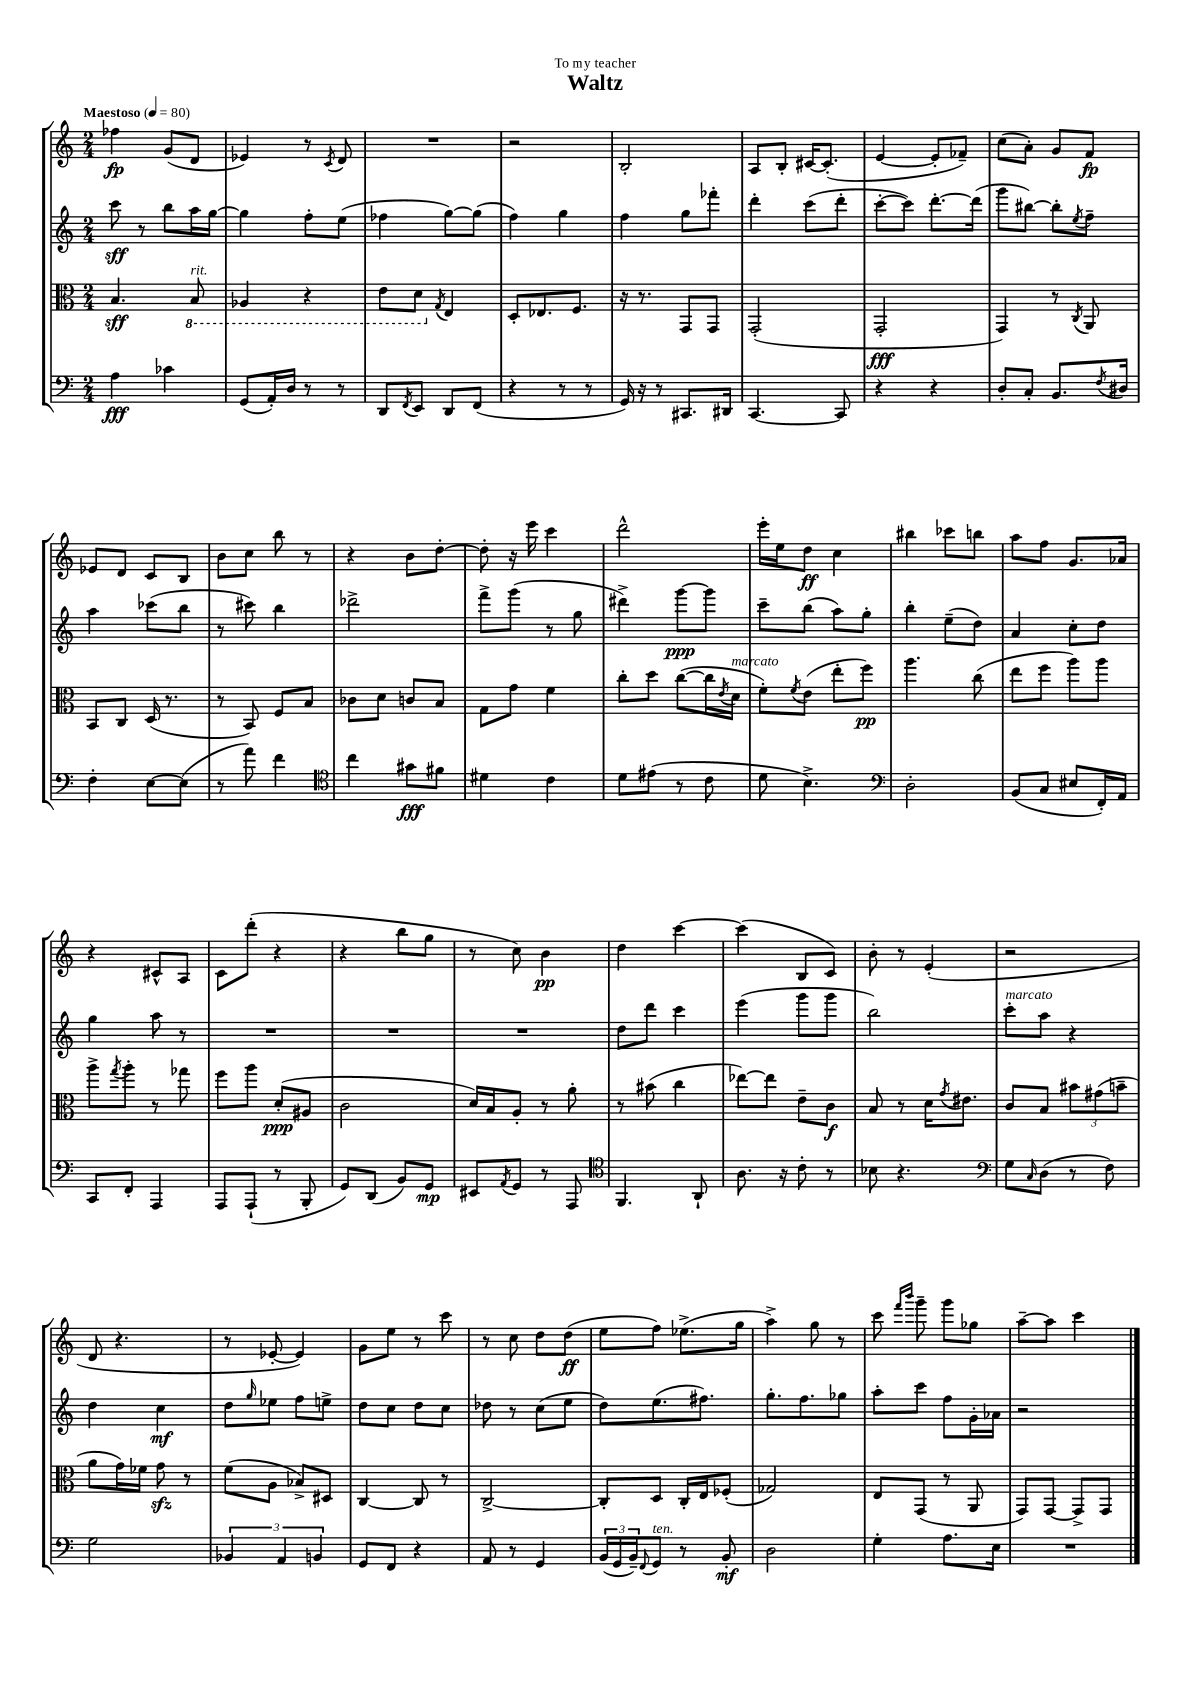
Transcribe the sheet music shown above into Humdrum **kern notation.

**kern	**kern	**kern	**kern
*staff4	*staff3	*staff2	*staff1
*clefF4	*clefC3	*clefG2	*clefG2
*k[]	*k[]	*k[]	*k[]
*M2/4	*M2/4	*M2/4	*M2/4
*MM80	*MM80	*MM80	*MM80
4A	4.B	8ccc	4ff-
.	.	8r	.
4c-	.	8bb	(8g
.	8BB	16aa	8d
.	.	[16gg	.
=	=	=	=
(8GG	4AA-	4gg]	4e-)
16AA')	.	.	.
16D	.	.	.
8r	4r	8ff'	8r
.	.	.	8qc
8r	.	(8ee	8d
=	=	=	=
8DD	8E	4ff-	2r
8qFF	.	.	.
8EE	8D	.	.
.	8qG	.	.
8DD	4E	[8gg)	.
(8FF	.	(8gg]	.
=	=	=	=
4r	8D'	4ff)	2r
.	8.E-	.	.
8r	.	4gg	.
.	8.F	.	.
8r	.	.	.
=	=	=	=
16GG)	16r	4ff	2B'
16r	8.r	.	.
8r	.	.	.
8.CC#	8GG	8gg	.
.	8GG	8fff-'	.
16DD#	.	.	.
=	=	=	=
[4.CC	(2GG'	4ddd'	8A
.	.	.	8B'
.	.	(8ccc	[16c#
.	.	.	(8.c#']
8CC]	.	8ddd'	.
=	=	=	=
4r	2GG'	[8ccc'	[4e
.	.	8ccc])	.
4r	.	[8.ddd'	8e']
.	.	.	8f-~)
.	.	(16ddd]	.
=	=	=	=
8D'	4GG)	8ggg	(8cc
8C'	.	[8bb#)	8a')
8.BB	8r	8bb#']	8g
.	8qC	8qee	.
.	8AA	8ff~	8f
8qF	.	.	.
16D#	.	.	.
=	=	=	=
4F'	8BB	4aa	8e-
.	8C	.	8d
[8E	(16D	(8ccc-	8c
.	8.r	.	.
(8E]	.	8bb	8B
=	=	=	=
8r	8r	8r	8b
8a)	8BB)	8ccc#)	8cc
4f	8F	4bb	8bb
.	8B	.	8r
=	=	=	=
*clefC4	*	*	*
4cc	8c-	2ddd-^	4r
.	8d	.	.
8g#	8c	.	8b
8f#	8B	.	[8dd'
=	=	=	=
4d#	8G	8fff^	8dd']
.	8g	(8ggg	16r
.	.	.	16eee
4c	4f	8r	4ccc
.	.	8gg	.
=	=	=	=
8d	8cc'	4ddd#^)	2ddd^^
(8e#	8dd	.	.
8r	([8cc	[8ggg	.
8c	16cc]	8ggg]	.
.	8qe	.	.
.	16d	.	.
=	=	=	=
8d	8f')	8ccc~	16eee'
.	.	.	16ee
.	8qf	.	.
4.B^)	(8e	(8bb	8dd
.	8ee'	8aa)	4cc
.	8ff)	8gg'	.
=	=	=	=
*clefF4	*	*	*
2D'	4.aa	4bb'	4bb#
.	.	(8ee~	8ccc-
.	(8cc	8dd)	8bb
=	=	=	=
(8BB	8ee	4a	8aa
8C	8ff	.	8ff
8E#	8aa)	8cc'	8.g
16FF')	8aa	8dd	.
16AA	.	.	16a-
=	=	=	=
8CC	8aa^	4gg	4r
.	8qgg	.	.
8FF'	8aa'	.	.
4AAA	8r	8aa	8c#^^
.	8gg-	8r	8A
=	=	=	=
8AAA	8ff	2r	8c
(8AAA`	8aa	.	(8ddd'
8r	(8d'	.	4r
8BBB'	8A#	.	.
=	=	=	=
8GG)	2c	2r	4r
(8DD	.	.	.
8BB)	.	.	8bb
8GG	.	.	8gg
=	=	=	=
8EE#	16d)	2r	8r
.	16B	.	.
8qAA	.	.	.
8GG	8A'	.	8cc)
8r	8r	.	4b
8AAA	8a'	.	.
=	=	=	=
*clefC4	*	*	*
4.FF	8r	8dd	4dd
.	(8b#	8ddd	.
.	4cc	4ccc	[4ccc
8AA`	.	.	.
=	=	=	=
8.A	[8ee-)	(4eee	(4ccc]
.	8ee-]	.	.
16r	.	.	.
8c'	8e~	8ggg	8B
8r	8c	8ggg	8c)
=	=	=	=
8B-	8B	2bb)	8b'
4.r	8r	.	8r
.	16d	.	(4e'
.	8qg	.	.
.	8.e#	.	.
=	=	=	=
*clefF4	*	*	*
8G	8c	8ccc'	2r
16qqC	.	.	.
(8D	8B	8aa	.
8r	12b#	4r	.
.	(12g#	.	.
8F)	.	.	.
.	12b~	.	.
=	=	=	=
2G	8a	4dd	8d
.	16g)	.	4.r
.	16f-	.	.
.	8g	4cc	.
.	8r	.	.
=	=	=	=
6BB-	(8f	8dd	8r
.	.	16qqgg	.
.	8A	8ee-	[8e-'
6AA	.	.	.
.	8B-^)	8ff	4e-])
6BB	.	.	.
.	8D#	8ee^	.
=	=	=	=
8GG	[4C	8dd	8g
8FF	.	8cc	8ee
4r	8C]	8dd	8r
.	8r	8cc	8ccc
=	=	=	=
8AA	[2C^	8dd-	8r
8r	.	8r	8cc
4GG	.	(8cc	8dd
.	.	8ee	(8dd
=	=	=	=
(24BB	8C']	8dd)	8ee
24GG	.	.	.
24BB~)	.	.	.
8qqFF	.	.	.
8GG	8D	(8.ee	8ff)
8r	16C'	.	(8.ee-^
.	16E	8.ff#)	.
8BB'	(8F-'	.	.
.	.	.	16gg
=	=	=	=
2D	2G-)	8.gg'	4aa^)
.	.	8.ff	.
.	.	.	8gg
.	.	8gg-	8r
=	=	=	=
4G'	8E	8aa'	8ccc
.	.	.	16qqfff
.	.	.	16qqbbb
.	(8GG	8ccc	8ggg~
8.A	8r	8ff	8ggg
.	8AA	16g'	8gg-
16E	.	16a-	.
=	=	=	=
2r	8GG)	2r	[8aa~
.	[8GG	.	8aa]
.	8GG^]	.	4ccc
.	8GG	.	.
==	==	==	==
*-	*-	*-	*-
